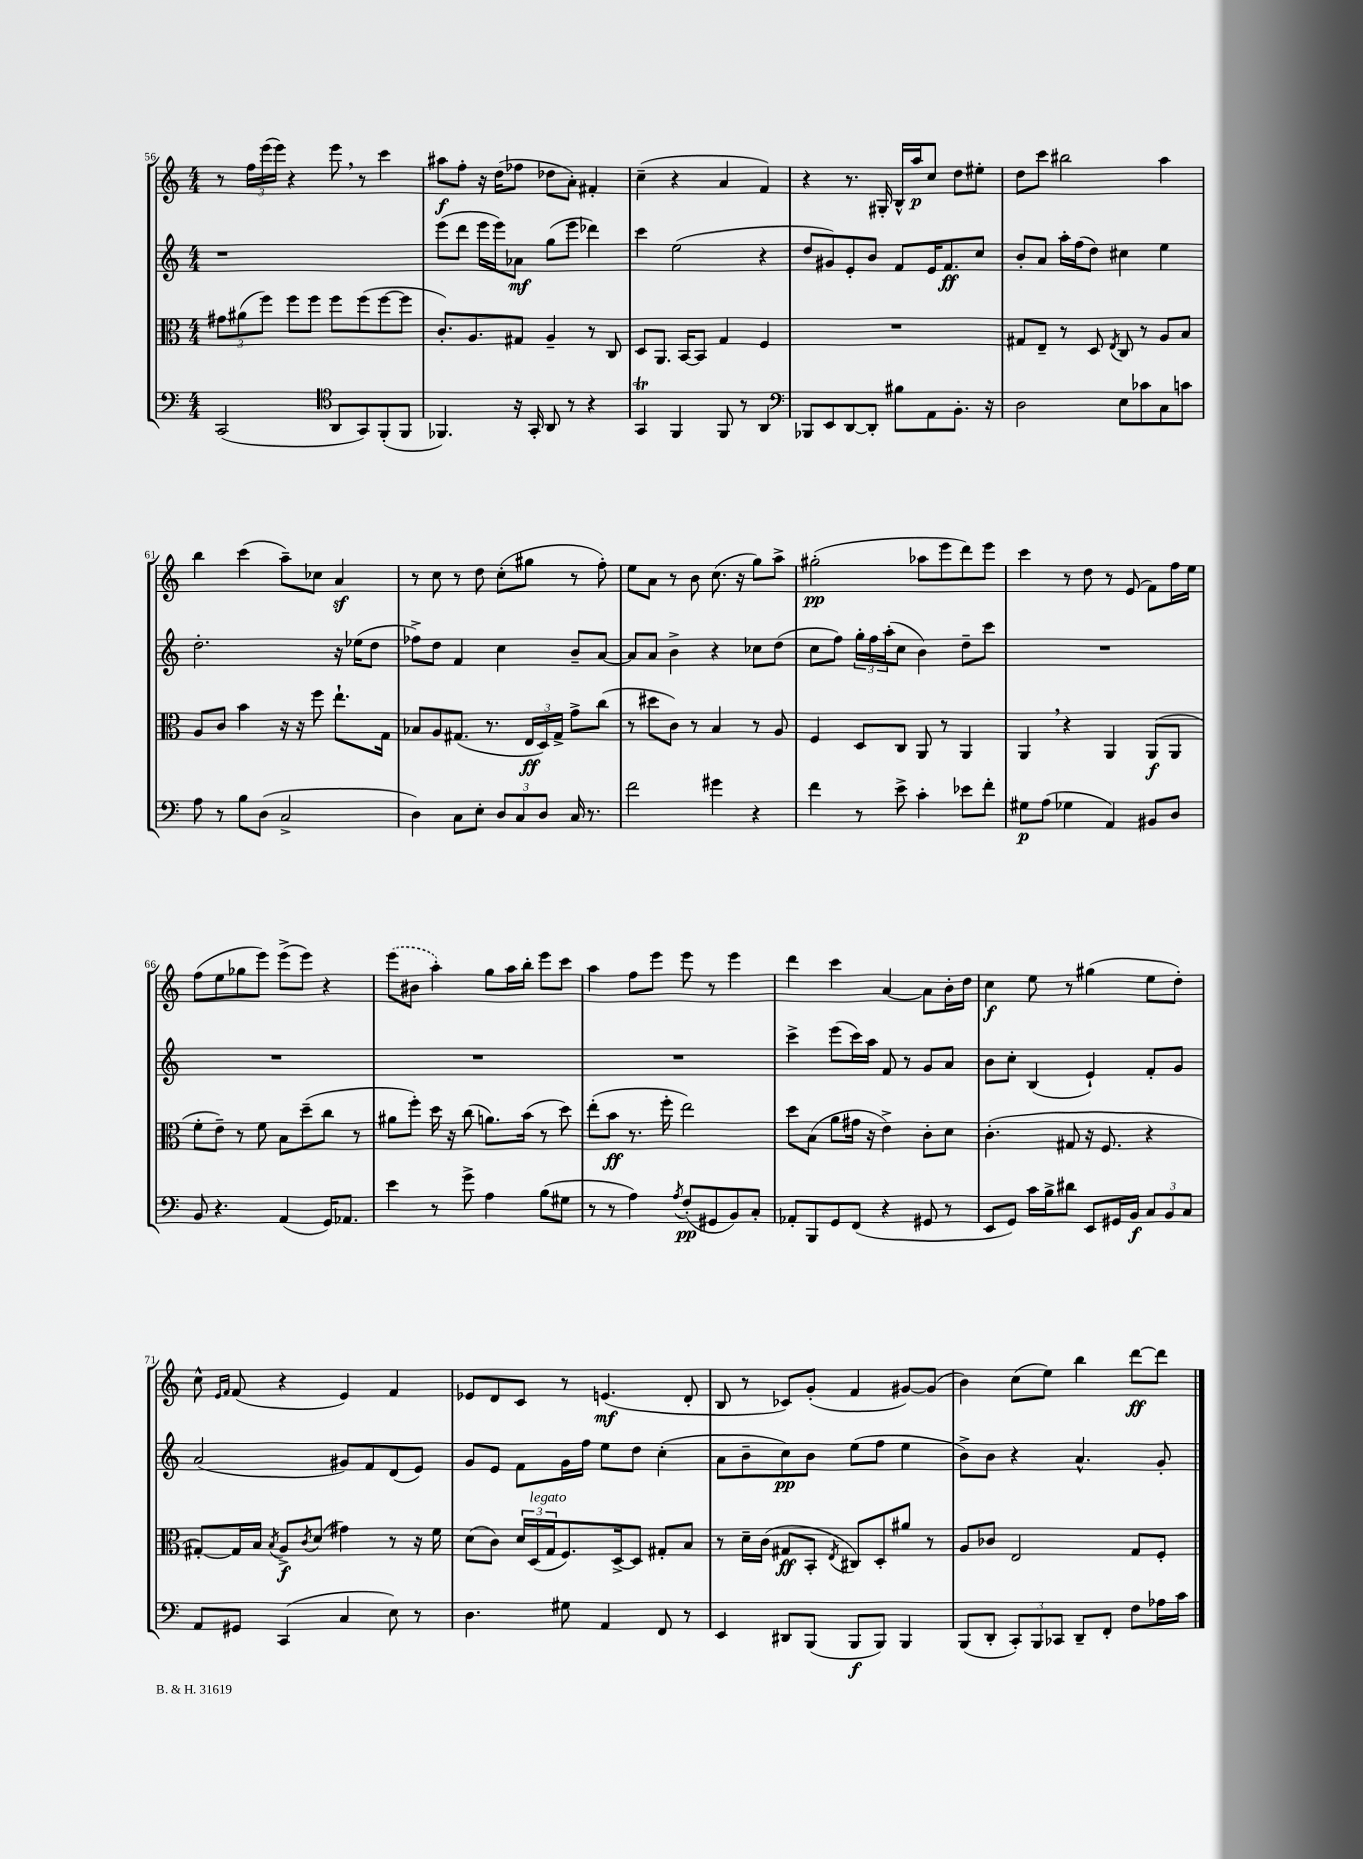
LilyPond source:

<<
\new StaffGroup <<
\new Staff = "s0" {
    \clef treble \key c \major \numericTimeSignature \time 4/4
    r8 \tuplet 3/2 { f''16 e'''16( e'''16) } r4 e'''8 \breathe r8 c'''4 |
    ais''8\f f''8-. r16 d''16( fes''8 des''8 a'8-.) fis'4-. |
    c''4--( r4 a'4 f'4) |
    r4 r8. gis16-. b16-^ a''16\p c''8 d''8 eis''8-. |
    d''8 c'''8 bis''2 a''4 |
    b''4 c'''4( a''8--) ces''8 a'4\sf |
    r8 c''8 r8 d''8 c''8-.( gis''8 r8 f''8-.) |
    e''8 a'8 r8 b'8 c''8.( r16 g''8) a''8-> |
    gis''2-.\pp( aes''8 e'''8 d'''8) e'''8 |
    c'''4 r8 d''8 r8 e'8( f'8) f''16 e''16 |
    f''8( e''8 ges''8 e'''8) e'''8->( e'''8) r4 |
    \once \slurDashed e'''8( bis'8 a''4-.) g''8 a''16 b''16-. e'''8 c'''8 |
    a''4 f''8 e'''8 e'''8 r8 e'''4 |
    d'''4 c'''4 a'4~ a'8 b'16-. d''16 |
    c''4\f e''8 r8 gis''4( e''8 d''8-.) |
    c''8-^ \grace { e'16 f'16 } f'8( r4 e'4) f'4 |
    ees'8 d'8 c'8 r8 e'4.\mf( d'8-. |
    b8 r8 ces'8) g'8-.( f'4 gis'8~) gis'8( |
    b'4) c''8( e''8) b''4 d'''8~\ff d'''8 \bar "|." |
}
\new Staff = "s1" {
    \clef treble \key c \major \numericTimeSignature \time 4/4
    r1 |
    e'''8( d'''8 e'''16 e'''16) aes'8\mf g''8( e'''8 des'''4) |
    c'''4 e''2( r4 |
    d''8 gis'8) e'8-. b'8 f'8 e'16 f'8.\ff c''8 |
    b'8-. a'8 a''16-. f''16( d''8) cis''4 e''4 |
    d''2.-. r16 ees''16( d''8 |
    fes''8->) d''8 f'4 c''4 b'8-- a'8~ |
    a'8 a'8 b'4-> r4 ces''8 d''8( |
    c''8 f''8) \tuplet 3/2 { g''16-. f''16 a''16-.( } c''8 b'4) d''8-- c'''8 |
    R1 |
    R1 |
    R1 |
    R1 |
    c'''4-> e'''8( c'''16) a''16 f'8 r8 g'8 a'8 |
    b'8 c''8-. b4( e'4-!) f'8-. g'8 |
    a'2( gis'8) f'8 d'8( e'8) |
    g'8 e'8 f'8 g'16 f''16 e''8 d''8 c''4-.( |
    a'8 b'8-- c''8\pp) b'8 e''8( f''8 e''4 |
    b'8->) b'8 r4 a'4.-^ g'8-. \bar "|." |
}
\new Staff = "s2" {
    \clef alto \key c \major \numericTimeSignature \time 4/4
    \tuplet 3/2 { gis'8 ais'8( f''8) } f''8 f''8 f''8 f''8( f''8~ f''8 |
    c'8.-.) a8. gis8 a4-- r8 c8 |
    d8 a,8. b,16~ b,8 g4 f4 |
    R1 |
    gis8 e8-- r8 d8 \acciaccatura { e8 } c8 r8 a8 b8 |
    a8 c'8 b'4 r16 r16 f''8 e''8.-! g16 |
    bes8 a8 gis8.( r8. \tuplet 3/2 { e16\ff d16) gis16-> } g'8-> c''8( |
    r8 dis''8 c'8) r8 b4 r8 a8 |
    f4 d8 c8 a,8 r8 a,4 |
    a,4 \breathe r4 a,4 a,8\f( a,8 |
    f'8-. e'8--) r8 f'8 b8 d''8--( c''8 r8 |
    ais'8 f''8-.) d''16 r16 c''8( a'8.) b'16( r8 d''8) |
    e''8-.( b'8\ff r8. f''16-. e''2) |
    d''8 b8( a'8 gis'16 r16 e'4->) c'8-. d'8 |
    c'4.-.( gis8 r16 f8. r4 |
    gis8~-.) gis16 b16 \acciaccatura { b8 } a8->\f \acciaccatura { c'8 } d'8( gis'4) r8 r16 f'16 |
    d'8( c'8) \tuplet 3/2 { d'16 d16^\markup { \italic "legato" }( g16 } f8.) d16~-> d8 gis8-. b8 |
    r8 d'16-- c'16( gis8\ff b,8-. \acciaccatura { e8 } cis8) d8-. ais'8 r8 |
    a8 ces'8 e2 g8 f8-. \bar "|." |
}
\new Staff = "s3" {
    \clef bass \key c \major \numericTimeSignature \time 4/4
    c,2( \clef tenor a,8 g,8) f,8-.( f,8 |
    fes,4.) r16 g,16-. a,8 r8 r4 |
    g,4\trill f,4 f,8 r8 a,4 |
    \clef bass bes,,8 e,8 d,8~ d,8-. bis8 a,8 b,8.-. r16 |
    d2 e8 ces'8 c8 c'8 |
    a8 r8 b8 d8( c2-> |
    d4) c8 e8-. \tuplet 3/2 { d8 c8 d8 } c16 r8. |
    f'2 gis'4 r4 |
    f'4 r8 e'8-> c'4-. ees'8 f'8-. |
    gis8\p a8( ges4 a,4) bis,8 d8 |
    b,8 r4. a,4( g,16) aes,8. |
    e'4 r8 g'8-> a4 b8( gis8 |
    r8 r8 a4) \acciaccatura { a8 } f8-.\pp( gis,8 b,8) c8-. |
    aes,8-. b,,8 g,8 f,8( r4 gis,8 r8 |
    e,8 g,8) c'16 b16-> dis'8 e,8 gis,16 b,16\f \tuplet 3/2 { c8 b,8 c8 } |
    a,8 gis,8 c,4( c4 e8) r8 |
    d4. gis8 a,4 f,8 r8 |
    e,4 dis,8 b,,8( b,,8\f b,,8) b,,4 |
    b,,8( d,8-. \tuplet 3/2 { c,8-.) b,,8 ces,8 } d,8-- f,8-. f8 aes16 c'16 \bar "|." |
}
>>
>>
\layout { \context { \Score currentBarNumber = #56 } }
